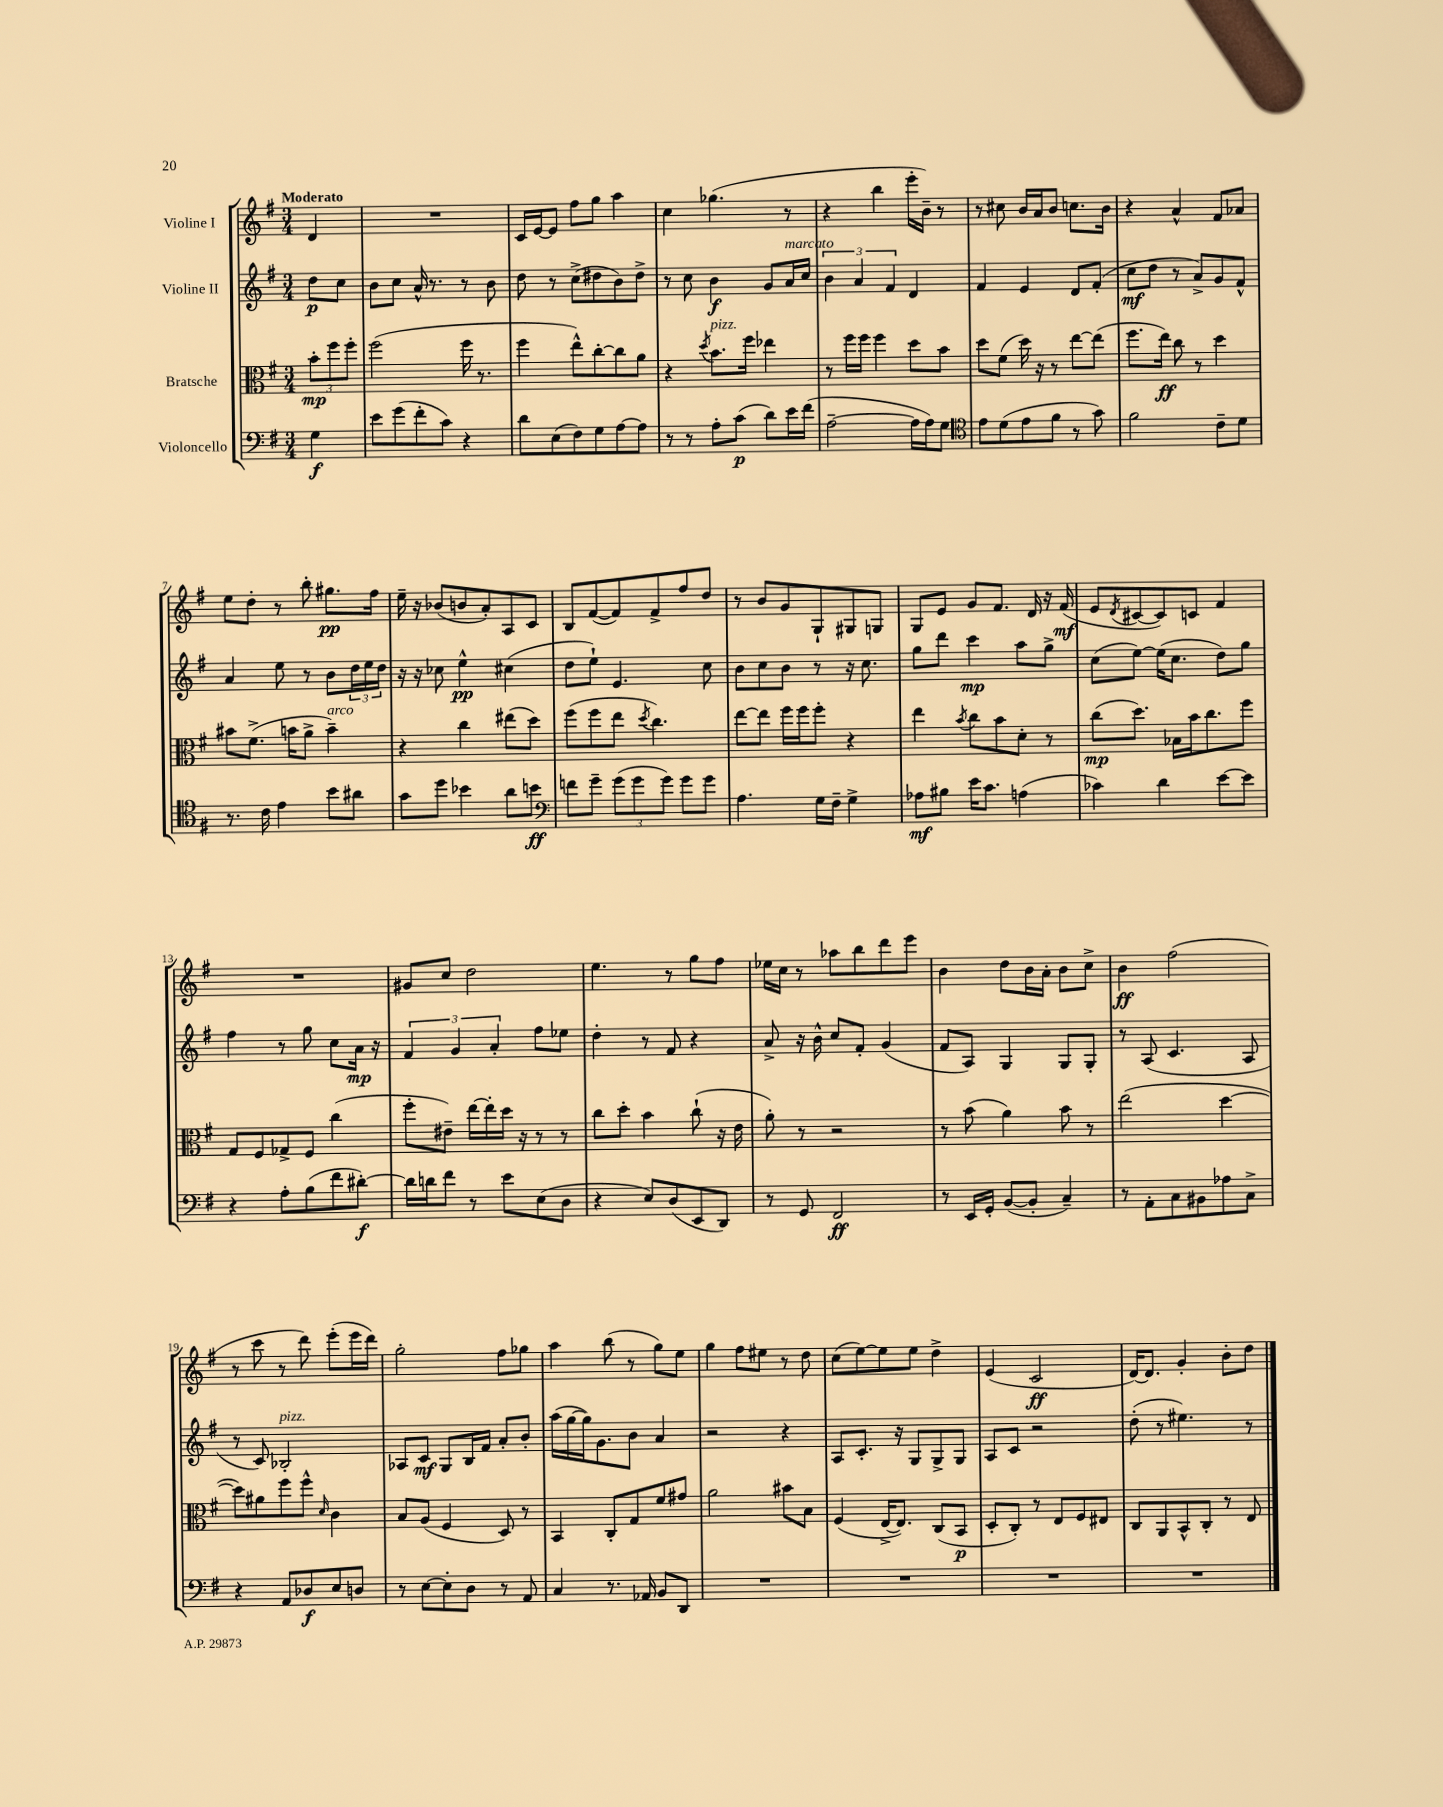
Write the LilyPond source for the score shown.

<<
\new StaffGroup <<
\new Staff = "s0" \with { instrumentName = "Violine I" } {
    \clef treble \key g \major \numericTimeSignature \time 3/4 \partial 4 \tempo "Moderato"
    d'4 |
    R2. |
    c'16 e'16~ e'8 fis''8 g''8 a''4 |
    c''4 ges''4.( r8 |
    r4 b''4 e'''16-. b'16--) r8 |
    r8 cis''8 b'16 a'16 b'8 c''8. b'16 |
    r4 a'4-^ fis'8 aes'8 |
    e''8 d''8-. r8 b''8-. gis''8.\pp fis''16 |
    e''16-- r16 bes'8( b'8 a'8-.) a8 c'8 |
    b8 fis'8~( fis'8) fis'8-> fis''8 d''8 |
    r8 b'8 g'8 g8-! gis8 g8 |
    g8 e'8 g'8 fis'8. d'16 r16 fis'16\mf( |
    e'8 \acciaccatura { d'8 } cis'8~ cis'8) c'8 fis'4 |
    R2. |
    gis'8 c''8 d''2 |
    e''4. r8 g''8 fis''8 |
    ees''16 c''16 r8 aes''8 b''8 d'''8 e'''8 |
    b'4 d''8 b'16 a'16-. b'8 c''8-> |
    b'4\ff fis''2( |
    r8 c'''8 r8 d'''8) e'''8-.( e'''16 d'''16) |
    g''2-. fis''8 ges''8 |
    a''4 b''8( r8 g''8) e''8 |
    g''4 fis''8 eis''8 r8 d''8 |
    c''8( e''8~) e''8 e''8 d''4-> |
    e'4( c'2\ff |
    d'16~) d'8. g'4-. b'8-. d''8 \bar "|." |
}
\new Staff = "s1" \with { instrumentName = "Violine II" } {
    \clef treble \key g \major \numericTimeSignature \time 3/4 \partial 4
    d''8\p c''8 |
    b'8 c''8 a'16-^ r8. r8 b'8 |
    d''8 r8 c''8->( dis''8 b'8) dis''8-> |
    r8 c''8 b'4\f g'8 a'16^\markup { \italic "marcato" } c''16 |
    \tuplet 3/2 { b'4 a'4 fis'4 } d'4 |
    fis'4 e'4 d'8 fis'8-.( |
    c''8\mf d''8 r8 a'8->) g'8 fis'8-^ |
    a'4 e''8 r8 b'8 \tuplet 3/2 { d''16 e''16 d''16 } |
    r16 r16 ces''8 e''4-^\pp cis''4( |
    d''8 e''8-!) e'4. c''8 |
    b'8 c''8 b'8 r8 r16 c''8. |
    g''8 d'''8 c'''4\mp a''8 g''8-> |
    c''8( e''8~) e''16( c''8. d''8) g''8 |
    fis''4 r8 g''8 c''8 a'16\mp r16 |
    \tuplet 3/2 { fis'4 g'4 a'4-. } fis''8 ees''8 |
    d''4-. r8 fis'8 r4 |
    a'8-> r16 b'16-^ c''8 fis'8-. g'4( |
    fis'8 a8) g4 g8 g8-. |
    r8 a8( c'4. a8 |
    r8 c'8) bes2-.^\markup { \italic "pizz." } |
    aes8 c'8\mf g8 b16 fis'16 a'8-. b'8-. |
    a''16( g''16~ g''16) g'8. b'8 a'4 |
    r2 r4 |
    a8 c'8.-. r16 g8 g8-> g8 |
    a8 c'8 r2 |
    d''8-.( r8 eis''4.) r8 \bar "|." |
}
\new Staff = "s2" \with { instrumentName = "Bratsche" } {
    \clef alto \key g \major \numericTimeSignature \time 3/4 \partial 4
    \tuplet 3/2 { b'8-.\mp fis''8 fis''8-. } |
    fis''2( fis''16 r8. |
    fis''4 e''8-^) c''8~-. c''8 a'8 |
    r4 \acciaccatura { d''8 } b'8.^\markup { \italic "pizz." } fis''16 ees''4 |
    r8 fis''16 fis''16 fis''4 d''8 b'8 |
    d''8 fis'8( d''16) r16 r8 e''8~ e''8( |
    fis''8. e''16\ff) c''8 r8 d''4 |
    bis'8 fis'8.->( b'16 a'8-> b'4--^\markup { \italic "arco" }) |
    r4 c''4 eis''8( d''8) |
    fis''8( fis''8 e''8 \acciaccatura { d''8 } c''4.) |
    e''8~ e''8 fis''16 fis''16 fis''8-. r4 |
    e''4 \acciaccatura { b'8 } c''8 b'8 d'8-. r8 |
    c''8\mp( d''8.) bes16 b'16 c''8. fis''8 |
    g8 fis8 ges8-> fis8 c''4( |
    fis''8-. eis'8--) e''16~ e''16-. d''16 r16 r8 r8 |
    c''8 d''8-. b'4 c''8-!( r16 e'16 |
    a'8-.) r8 r2 |
    r8 b'8( a'4) b'8 r8 |
    e''2( d''4~ |
    d''8) ais'8 fis''8 fis''8-^ \grace { d'16 } c'4 |
    b8 a8( fis4 d8) r8 |
    b,4 c8-. g8 fis'8 gis'8 |
    a'2 bis'8 b8 |
    fis4( e16~-> e8.) c8( b,8\p |
    d8-. c8-.) r8 e8 fis8 eis8 |
    c8 a,8 b,8-^ c8-. r8 e8 \bar "|." |
}
\new Staff = "s3" \with { instrumentName = "Violoncello" } {
    \clef bass \key g \major \numericTimeSignature \time 3/4 \partial 4
    g4\f |
    e'8 g'8( fis'8-. c'8) r4 |
    d'8 e8( fis8) g8 a8~ a8 |
    r8 r8 a8-. c'8\p( d'8) e'16 fis'16( |
    a2~-- a16 a16) g8 |
    \clef tenor e'8 d'8( e'8 fis'8 r8 g'8) |
    fis'2 c'8-- d'8 |
    r8. c'16 e'4 b'8 ais'8 |
    g'8 d''8 bes'4 a'8 b'8\ff |
    \clef bass f'8 g'8-- \tuplet 3/2 { g'8( g'8 g'8) } g'8 g'8 |
    a4. g16 fis16-- g4-> |
    aes8\mf bis8 e'16 c'8. a4( |
    ces'4) d'4 e'8~ e'8 |
    r4 a8-. b8( fis'8 dis'8~-.\f) |
    dis'16 d'16 fis'8 r8 e'8 e8( d8 |
    r4 e8) d8( e,8 d,8) |
    r8 g,8 fis,2\ff |
    r8 e,16 g,16-. b,8~( b,8-. c4--) |
    r8 a,8-. c8 bis,8 aes8 c8-> |
    r4 a,8 des8\f e8 d8 |
    r8 e8~ e8-. d8 r8 a,8 |
    c4 r8. aes,16 b,8 d,8 |
    R2. |
    R2. |
    R2. |
    R2. \bar "|." |
}
>>
>>
